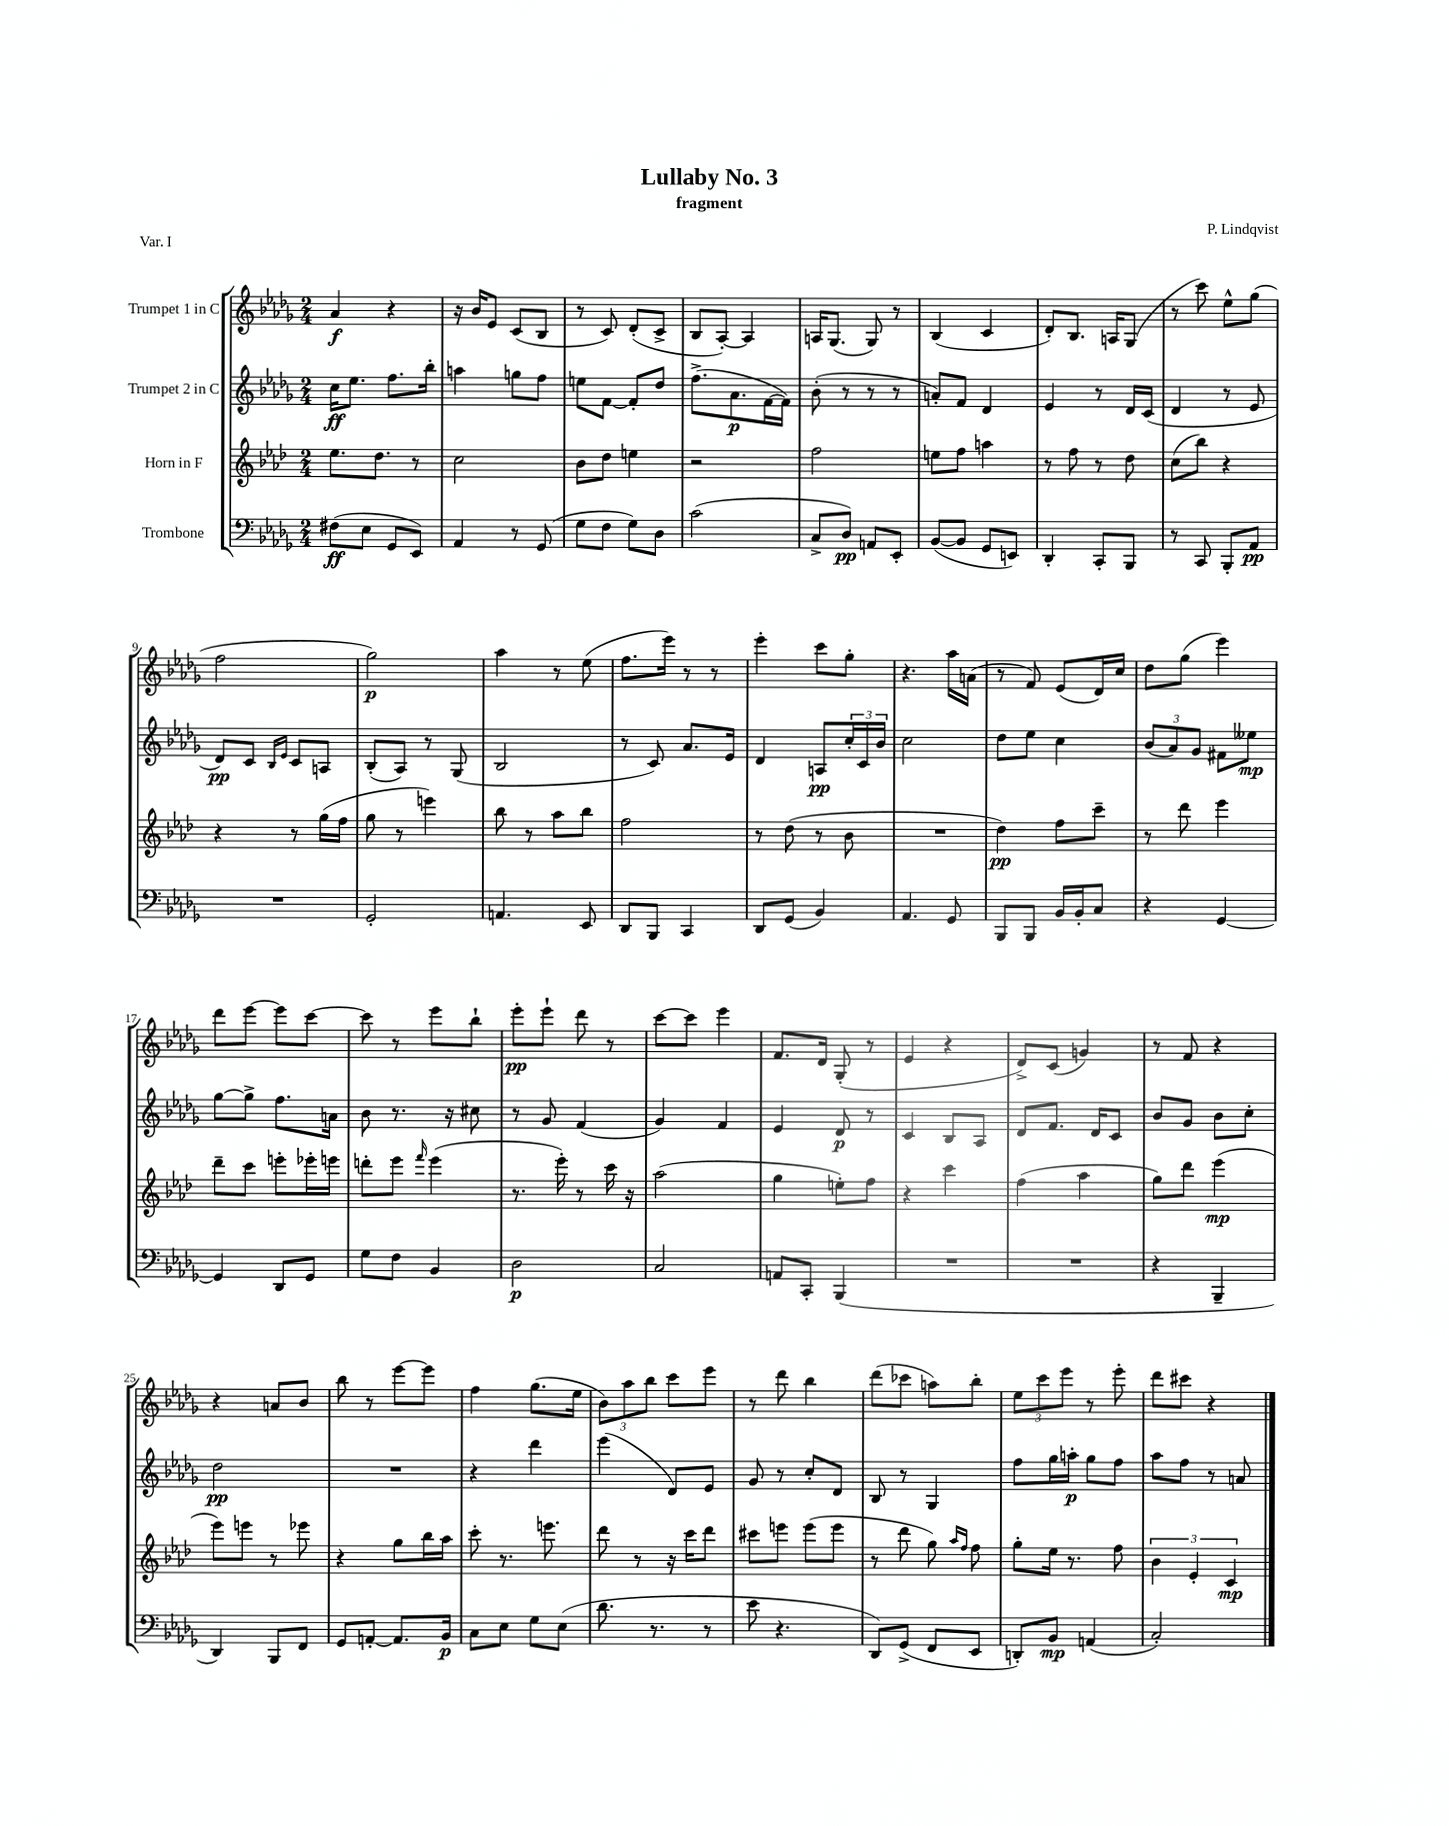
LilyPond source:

\header { title = "Lullaby No. 3" composer = "P. Lindqvist" subtitle = "fragment" piece = "Var. I" }
<<
\new StaffGroup <<
\new Staff = "s0" \with { instrumentName = "Trumpet 1 in C" } {
    \clef treble \key des \major \numericTimeSignature \time 2/4
    aes'4\f r4 |
    r16 bes'16 ees'8 c'8( bes8 |
    r8 c'8) des'8-.( c'8-> |
    bes8 aes8~-.) aes4 |
    a16 ges8.( ges8) r8 |
    bes4( c'4 |
    des'8-.) bes8. a16 ges8( |
    r8 c'''8) ees''8-^ ges''8( |
    f''2 |
    ges''2\p) |
    aes''4 r8 ees''8( |
    f''8. ees'''16) r8 r8 |
    ees'''4-. c'''8 ges''8-. |
    r4. aes''16 a'16( |
    r8 f'8) ees'8( des'16) c''16 |
    des''8 ges''8( ees'''4) |
    des'''8 ees'''8~ ees'''8 c'''8~ |
    c'''8 r8 ees'''8 bes''8-! |
    ees'''8-.\pp ees'''8-! des'''8 r8 |
    c'''8~ c'''8 ees'''4 |
    f'8. des'16 ges8-.( r8 |
    ees'4 r4 |
    des'8->) c'8( g'4) |
    r8 f'8 r4 |
    r4 a'8 bes'8 |
    bes''8 r8 ees'''8~ ees'''8 |
    f''4 ges''8.( ees''16 |
    \tuplet 3/2 { bes'8) aes''8 bes''8 } c'''8 ees'''8 |
    r8 des'''8 bes''4 |
    des'''8( ces'''8 a''8) bes''8-. |
    \tuplet 3/2 { ees''8 c'''8 ees'''8 } r8 ees'''8-. |
    des'''8 cis'''8 r4 \bar "|." |
}
\new Staff = "s1" \with { instrumentName = "Trumpet 2 in C" } {
    \clef treble \key des \major \numericTimeSignature \time 2/4
    c''16\ff ees''8. f''8. bes''16-. |
    a''4 g''8 f''8 |
    e''8 f'8~ f'8-. des''8 |
    f''8.->( aes'8.\p f'16~ f'16) |
    bes'8-.( r8 r8 r8 |
    a'8-.) f'8 des'4 |
    ees'4 r8 des'16 c'16( |
    des'4 r8 ees'8 |
    des'8\pp) c'8 \grace { bes16 ees'16 } c'8 a8 |
    bes8-.( aes8) r8 ges8( |
    bes2 |
    r8 c'8) aes'8. ees'16 |
    des'4 a8\pp \tuplet 3/2 { c''16-. c'16 bes'16 } |
    c''2 |
    des''8 ees''8 c''4 |
    \tuplet 3/2 { bes'8( aes'8) ges'8 } fis'8 eeses''8\mp |
    ges''8~ ges''8-> f''8. a'16 |
    bes'8 r8. r16 cis''8 |
    r8 ges'8 f'4( |
    ges'4) f'4 |
    ees'4 des'8\p r8 |
    c'4 bes8 aes8 |
    des'8 f'8. des'16 c'8 |
    bes'8 ges'8 bes'8 c''8-. |
    des''2\pp |
    R2 |
    r4 des'''4 |
    ees'''4( des'8) ees'8 |
    ges'8 r8 c''8-. des'8 |
    bes8 r8 ges4 |
    f''8 ges''16 a''16-.\p ges''8 f''8 |
    aes''8 f''8 r8 a'8 \bar "|." |
}
\new Staff = "s2" \with { instrumentName = "Horn in F" } {
    \clef treble \key aes \major \numericTimeSignature \time 2/4
    ees''8. des''8. r8 |
    c''2 |
    bes'8 des''8 e''4 |
    r2 |
    f''2 |
    e''8 f''8 a''4 |
    r8 f''8 r8 des''8 |
    c''8( bes''8) r4 |
    r4 r8 g''16( f''16 |
    g''8 r8 e'''4) |
    bes''8 r8 aes''8 bes''8 |
    f''2 |
    r8 des''8( r8 bes'8 |
    R2 |
    des''4\pp) f''8 c'''8-- |
    r8 des'''8 ees'''4 |
    des'''8-- c'''8 e'''8-. ees'''16-. e'''16 |
    d'''8-. ees'''8 \grace { f'''16 } ees'''4( |
    r8. ees'''16-.) r8 c'''16 r16 |
    aes''2( |
    g''4 e''8-.) f''8 |
    r4 c'''4 |
    f''4( aes''4 |
    g''8) des'''8 ees'''4\mp( |
    ees'''8) e'''8 r8 ees'''8 |
    r4 g''8 bes''16 aes''16 |
    c'''8-. r8. e'''8. |
    des'''8 r8 r16 c'''16 des'''8 |
    cis'''8 e'''8 e'''8( e'''8 |
    r8 des'''8 g''8) \grace { aes''16 f''16 } f''8 |
    g''8-. ees''16 r8. f''8 |
    \tuplet 3/2 { bes'4 ees'4-. c'4\mp } \bar "|." |
}
\new Staff = "s3" \with { instrumentName = "Trombone" } {
    \clef bass \key des \major \numericTimeSignature \time 2/4
    fis8\ff( ees8 ges,8 ees,8) |
    aes,4 r8 ges,8( |
    ges8 f8 ges8) des8 |
    c'2( |
    c8-> des8\pp) a,8 ees,8-. |
    bes,8~( bes,8 ges,8 e,8) |
    des,4-. c,8-. bes,,8 |
    r8 c,8 bes,,8-. aes,8\pp |
    R2 |
    ges,2-. |
    a,4. ees,8 |
    des,8 bes,,8 c,4 |
    des,8 ges,8( bes,4) |
    aes,4. ges,8 |
    bes,,8 bes,,8 bes,16 bes,16-. c8 |
    r4 ges,4~ |
    ges,4 des,8 ges,8 |
    ges8 f8 bes,4 |
    des2\p |
    c2 |
    a,8 c,8-. bes,,4( |
    R2 |
    R2 |
    r4 bes,,4-- |
    des,4) bes,,8 f,8 |
    ges,8 a,8~-. a,8. bes,16\p |
    c8 ees8 ges8 ees8( |
    des'8. r8. r8 |
    ees'8 r4. |
    des,8) ges,8->( f,8 ees,8 |
    d,8-.) bes,8\mp a,4( |
    c2-.) \bar "|." |
}
>>
>>
